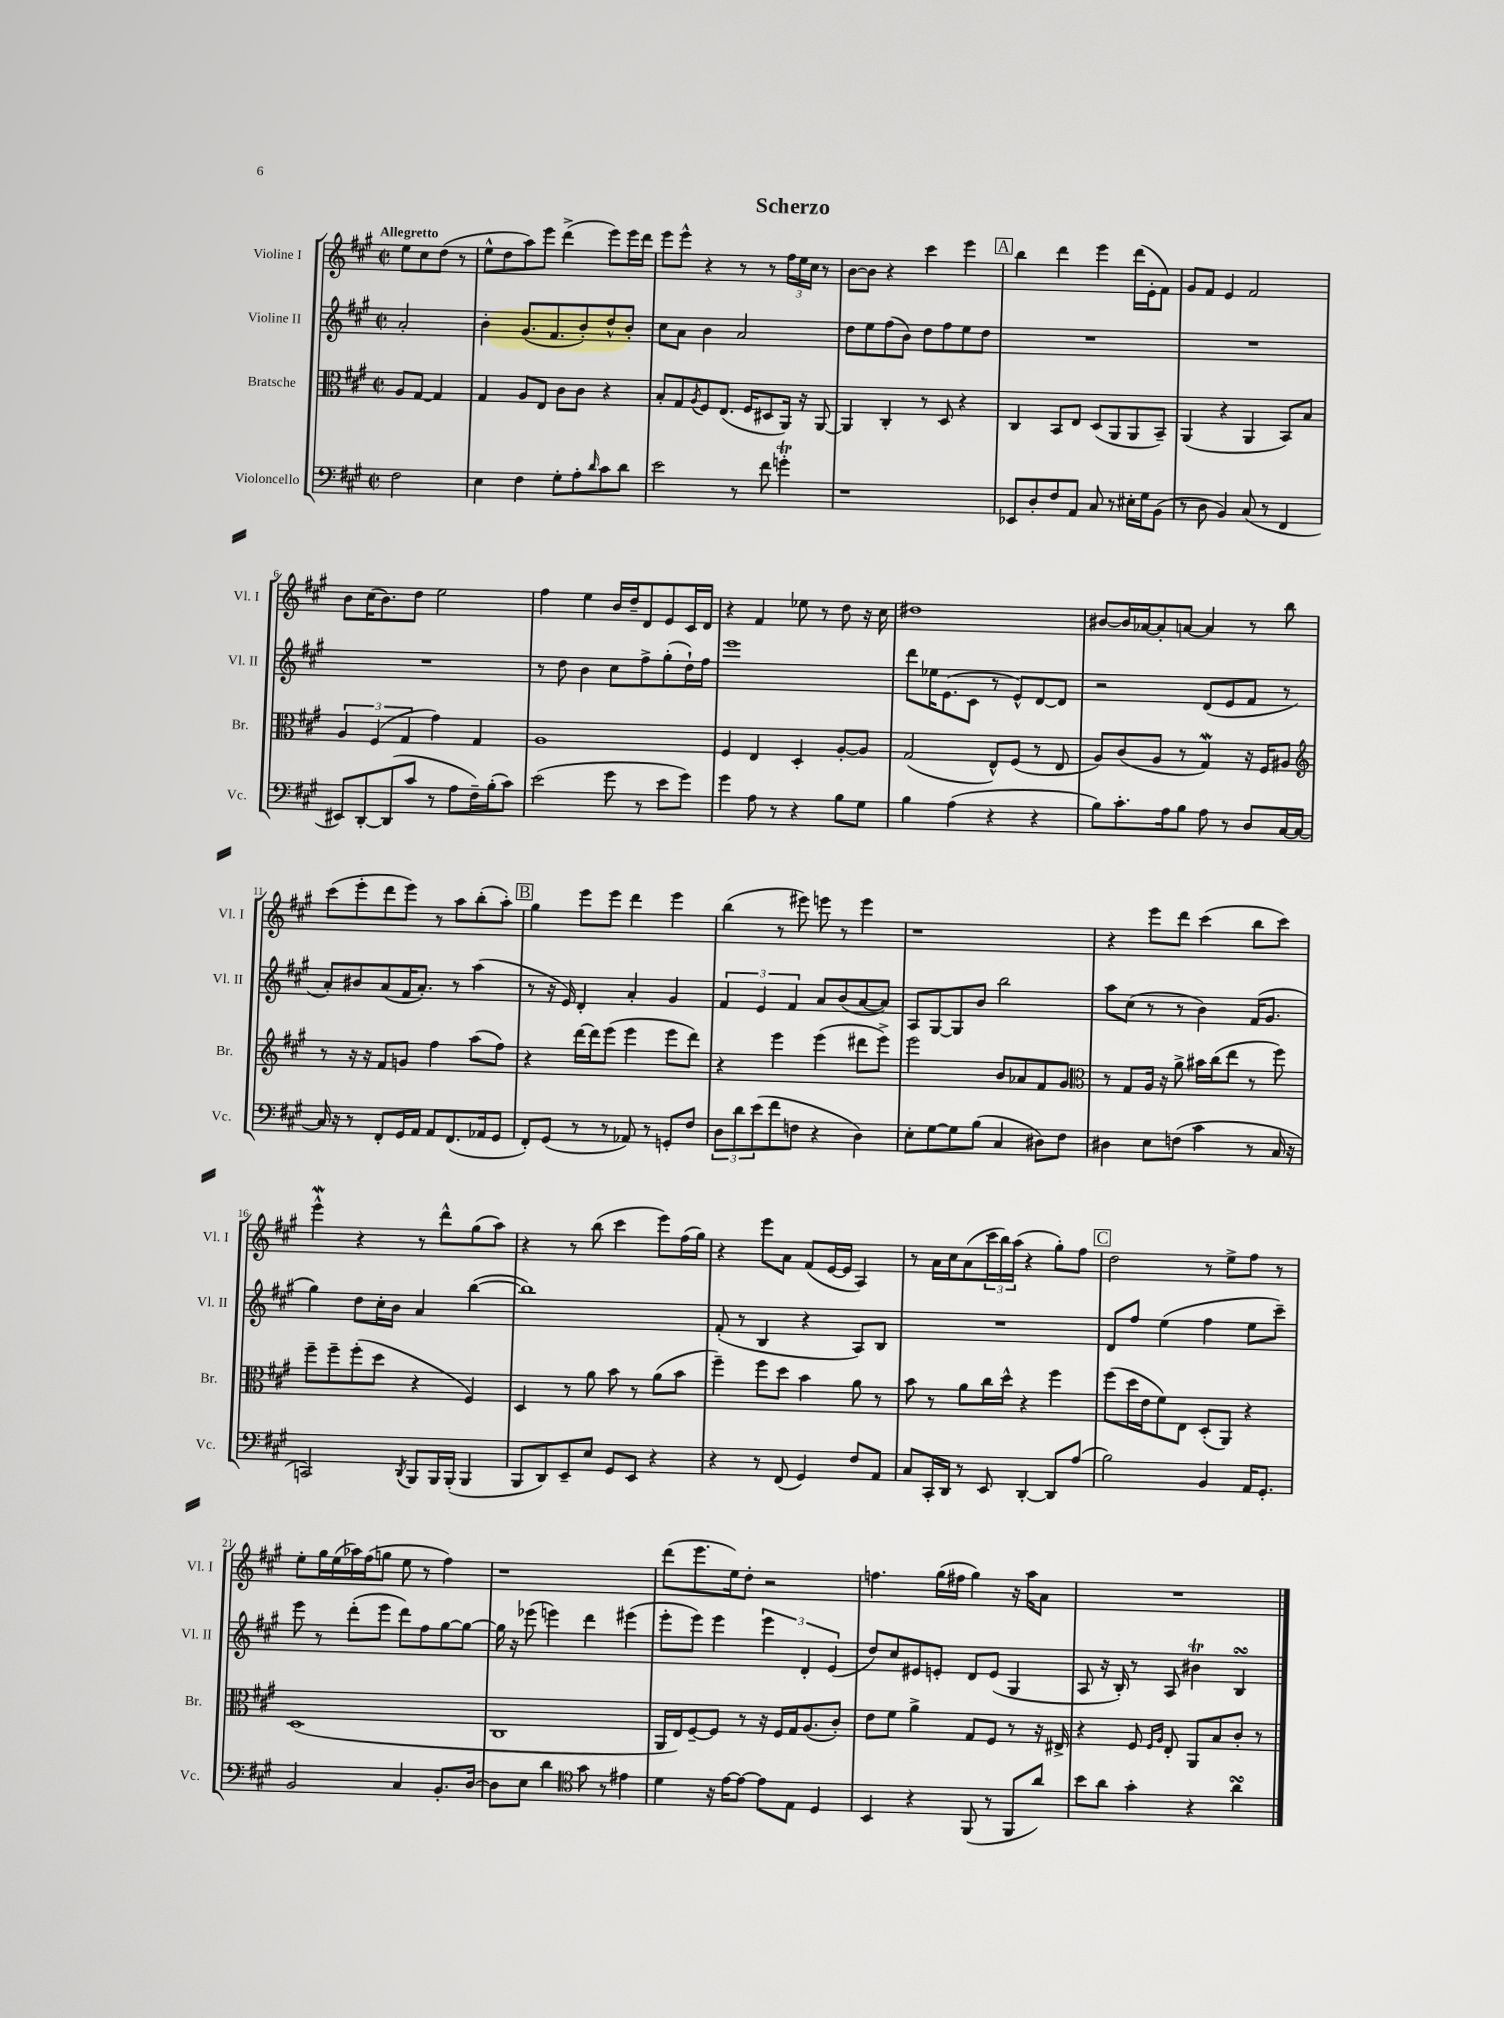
\header { title = "Scherzo" }
<<
\new StaffGroup <<
\new Staff = "s0" \with { instrumentName = "Violine I" shortInstrumentName = "Vl. I" } {
    \clef treble \key a \major \defaultTimeSignature \time 2/2 \partial 2 \tempo "Allegretto"
    e''8 cis''8 d''8( r8 |
    e''8-^ d''8 a''8) e'''8 d'''4->( e'''8) e'''16 d'''16 |
    e'''8 e'''8-^ r4 r8 r8 \tuplet 3/2 { fis''16 e''16 cis''16 } r8 |
    b'8~ b'8 r4 cis'''4 e'''4 |
    \mark \markup { \box "A" } b''4 d'''4 e'''4 d'''16( e'16-. fis'8) |
    gis'8 fis'8 e'4 fis'2 |
    b'8 cis''16( b'8.) d''8 e''2 |
    fis''4 e''4 b'16 d''16-- d'8 e'8 cis'16 d'16 |
    r4 fis'4 ees''8 r8 d''8 r16 cis''16 |
    dis''1 |
    bis'8~ bis'16 aes'16~ aes'8-. a'8~ a'4 r8 b''8 |
    cis'''8( e'''8-. d'''8 e'''8) r8 a''8 b''8-.( a''8-.) |
    \mark \markup { \box "B" } gis''4 e'''8 e'''8 d'''4 e'''4 |
    b''4( r8 eis'''8) e'''8 r8 e'''4 |
    r1 |
    r4 e'''8 d'''8 cis'''4( b''8 cis'''8) |
    e'''4-^\mordent r4 r8 d'''8-^ gis''8( a''8) |
    r4 r8 b''8( cis'''4 e'''8) fis''16( gis''16) |
    r4 e'''8 a'8 fis'8( e'16~ e'16 a4) |
    r8 a'16 cis''16 a'8( \tuplet 3/2 { cis'''16 b''16) a''16( } r4 gis''8-.) fis''8 |
    \mark \markup { \box "C" } d''2 r8 e''8-> fis''8 r8 |
    e''8-. gis''16 e''16( aes''16) fis''16( g''8 e''8 r8 fis''4) |
    r1 |
    d'''8( e'''8. e''16) d''8-. r2 |
    f''4. gis''16( fis''16 gis''4) r16 a''16 a'8 |
    R1 \bar "|." |
}
\new Staff = "s1" \with { instrumentName = "Violine II" shortInstrumentName = "Vl. II" } {
    \clef treble \key a \major \defaultTimeSignature \time 2/2 \partial 2
    a'2-. |
    b'4-. gis'8.( fis'8. b'8-.) d''8-^ b'8-. |
    cis''8 a'8 b'4 a'2 |
    d''8 e''8 fis''8( b'8) d''8 fis''8 e''8 d''8 |
    \mark \markup { \box "A" } R1 |
    R1 |
    R1 |
    r8 d''8 b'4 cis''8 fis''8-> gis''8-.( d''16-!) fis''16 |
    e'''1 |
    d'''8 ees''16 e'8.( cis'8 r8 e'8-^) d'8~ d'8 |
    r2 d'8( e'8 fis'8 r8 |
    a'8-.) bis'8 a'8( fis'16 a'8.-.) r8 a''4( |
    \mark \markup { \box "B" } r8 r16 e'16) d'4-. a'4-. gis'4 |
    \tuplet 3/2 { fis'4 e'4 fis'4 } a'8 b'8( a'8~ a'8) |
    a8 gis8~ gis8 b'8 b''2 |
    a''8 cis''8( r8 r8 b'4) fis'16( gis'8. |
    gis''4) d''8 cis''16-. b'16 a'4 b''4~( |
    b''1) |
    fis'8-.( r8 b4 r4 a8) b8 |
    R1 |
    \mark \markup { \box "C" } d'8 fis''8 e''4( fis''4 e''8 cis'''8--) |
    e'''8 r8 d'''8-.( e'''8 d'''8) fis''8 gis''8~ gis''8~ |
    gis''16 r16 ees'''8( e'''4) d'''4 eis'''4( |
    e'''8-. e'''8) e'''4 \tuplet 3/2 { e'''4 d'4-. e'4( } |
    d''8) cis''8 eis'8 e'8-. d'8 e'8( gis4 |
    a8 r16 b16-.) r8 a8 bis'4\trill b4\turn \bar "|." |
}
\new Staff = "s2" \with { instrumentName = "Bratsche" shortInstrumentName = "Br." } {
    \clef alto \key a \major \defaultTimeSignature \time 2/2 \partial 2
    a8 gis8~ gis4 |
    gis4 a8 e8 cis'8 cis'8 r4 |
    b8-. gis8 \acciaccatura { a8 } fis8 e8.( fis16 dis8 a,16) r16 a,8~ |
    a,4 cis4-. r8 d8 r4 |
    \mark \markup { \box "A" } cis4 b,8 e8 d8( a,8 a,8 b,8--) |
    a,4( r4 a,4 b,8) b8 |
    \tuplet 3/2 { a4 fis4( gis4 } gis'4) gis4 |
    a1 |
    fis4 e4 d4-. a8~-. a8 |
    gis2( e8-^) fis8( r8 e8 |
    a8) cis'8( a8 r8 gis4\mordent) r16 fis16 ais8 |
    \clef treble r8 r16 r16 fis'8 g'8 fis''4 a''8( fis''8) |
    \mark \markup { \box "B" } r4 d'''16~ d'''16 e'''8( e'''4 e'''8 d'''8) |
    r4 e'''4 e'''4( dis'''8 e'''8->) |
    e'''2 b'8 aes'8 fis'8 gis'8 |
    \clef alto r8 gis8 a16 r16 a'8-> bis'16 cis''16( e''8 r8 fis''8) |
    fis''8-- fis''8-- fis''8-.( d''8 r4 fis4) |
    d4 r8 a'8 b'8 r8 a'8( b'8 |
    fis''4--) fis''8 d''8 b'4 a'8 r8 |
    b'8 r8 a'8 cis''16 d''16-^ r4 fis''4 |
    \mark \markup { \box "C" } fis''8( d''16 e'16 fis'8) e8 d8-.( a,8) r4 |
    d1( |
    cis1 |
    a,16 e16) fis8~-- fis8 r8 r16 fis16 gis16 a8.( cis'8-.) |
    e'8 fis'8 a'4-> gis8 fis8 r8 r16 eis16-> |
    r4 fis8 \grace { fis16 a16 } e8-. a,8 b8 cis'8-. r8 \bar "|." |
}
\new Staff = "s3" \with { instrumentName = "Violoncello" shortInstrumentName = "Vc." } {
    \clef bass \key a \major \defaultTimeSignature \time 2/2 \partial 2
    fis2 |
    e4 fis4 gis8-. a8-. \grace { d'16 } cis'8 d'8 |
    e'2 r8 fis'8 g'4-.\trill |
    r1 |
    \mark \markup { \box "A" } ees,8 d8-. fis8 a,8 cis8 r8 eis16-. gis16 b,8( |
    r8 d8 b,4) cis8( r8 fis,4 |
    eis,8) d,8~-. d,8( cis'8 r8 a8 fis16--) b16-.( cis'8) |
    e'2( gis'8 r8 e'8 gis'8) |
    gis'4 a8 r8 r4 b8 gis8 |
    b4 a4( r4 r4 |
    b8) cis'8.-. a16 b8 a8 r8 d8 cis16~ cis16~ |
    cis16 r16 r8 fis,8-. gis,16 a,16 a,8 fis,8.( aes,16 gis,8 |
    \mark \markup { \box "B" } fis,8-.) gis,8( r8 r8 aes,8) r8 g,8-. fis8 |
    \tuplet 3/2 { d8 d'8 e'8( } fis'8 f8 r4 d4) |
    e8-. gis8~ gis8 b8( cis4 dis8) fis8 |
    dis4 e8 f8( cis'4 r8 cis16 r16 |
    c,2) \acciaccatura { d,8 } b,,8 b,,16 b,,16-.( b,,4 |
    b,,8 d,8) e,8-- e8 gis,8 e,8 r4 |
    r4 r8 fis,8( gis,4) fis8 a,8 |
    cis8 cis,16-. d,16 r8 e,8 d,4~-. d,8 a8( |
    \mark \markup { \box "C" } b2) b,4 a,16 gis,8.-. |
    b,2 cis4 b,8.-. d16~ |
    d8 e8 d'4 \clef tenor gis'8 r8 eis'4 |
    d'4 r16 e'16~ e'8~ e'8 e8 d4 |
    b,4 r4 fis,8( r8 fis,8 a'8) |
    b'8 a'8 gis'4-. r4 a'4\turn \bar "|." |
}
>>
>>
